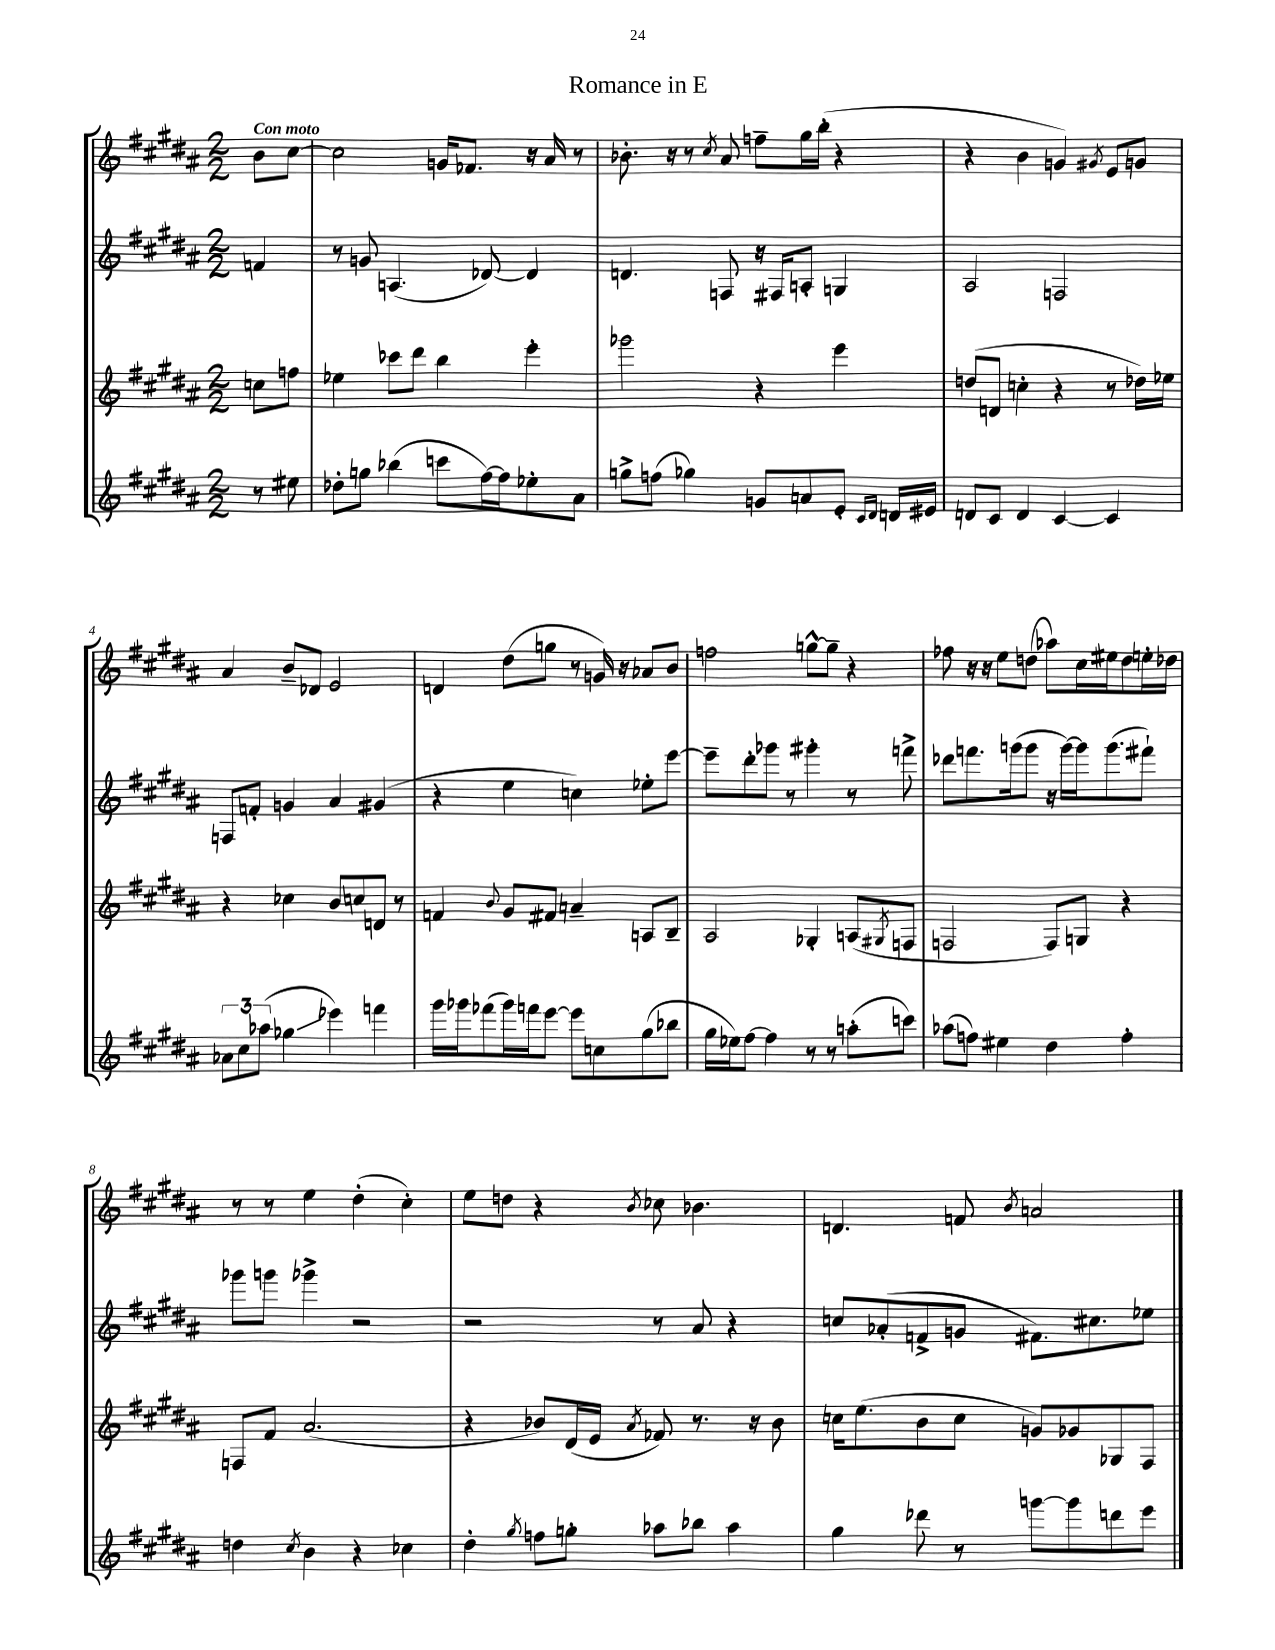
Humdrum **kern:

**kern	**kern	**kern	**kern
*staff4	*staff3	*staff2	*staff1
*clefG2	*clefG2	*clefG2	*clefG2
*k[f#c#g#d#a#]	*k[f#c#g#d#a#]	*k[f#c#g#d#a#]	*k[f#c#g#d#a#]
*M2/2	*M2/2	*M2/2	*M2/2
8r	8cc	4f	8b
8ee#	8ff	.	[8cc#
=	=	=	=
8dd-'	4ee-	8r	2cc#]
8gg	.	8g	.
(4bb-	8ccc-	(4.A	.
.	8ddd#	.	.
8ccc	4bb	.	16g
.	.	.	8.f-
[16ff#)	.	[8d-)	.
16ff#]	.	.	.
8ee-'	4eee'	4d-]	16r
.	.	.	16a#
8a#	.	.	8r
=	=	=	=
8gg^	2ggg-	4.d	8.b-'
(8ff	.	.	.
.	.	.	16r
4gg-)	.	.	8r
.	.	.	8qcc#
.	.	8F	8a#
8g	4r	16r	8ff~
.	.	16F#	.
8a	.	8A'	16gg#
.	.	.	(16bb'
8e'	4eee	4G	4r
16qqc#	.	.	.
16qqd#	.	.	.
16d	.	.	.
16e#	.	.	.
=	=	=	=
8d	(8dd	2A#	4r
8c#	8d	.	.
4d	4cc'	.	4b
[4c#	4r	2F	4g)
.	.	.	8qg#
4c#]	8r	.	8e
.	16dd-)	.	8g
.	16ee-	.	.
=	=	=	=
12a-	4r	8F	4a#
12cc#	.	.	.
.	.	8f'	.
(12aa-	.	.	.
4gg-	4cc-	4g	8b~
.	.	.	8d-
4eee-)	8b	4a#	2e
.	8cc	.	.
4fff	8d	(4g#	.
.	8r	.	.
=	=	=	=
16ggg#	4f	4r	4d
16ggg-	.	.	.
(8fff-	.	.	.
.	8qqb	.	.
16ggg-)	8g#	4ee	(8dd#
16fff	.	.	.
[8eee	8f#	.	8gg
8eee]	4a~	4cc)	8r
8cc	.	.	16g)
.	.	.	16r
(8gg#	8A	8ee-'	8a-
8bb-	8B~	[8eee	8b
=	=	=	=
16gg#	2A#	8eee~]	2ff
16ee-)	.	.	.
[8ff#	.	8ddd#'	.
4ff#]	.	8ggg-	.
.	.	8r	.
8r	4G-'	4ggg#'	[8gg^^
8r	.	.	8gg~]
(8aa'	(8A	8r	4r
.	8qG#	.	.
8ccc)	8F	8fff^	.
=	=	=	=
(8aa-	2F	8ddd-	8ff-
8ff)	.	8.fff	16r
.	.	.	16r
4ee#	.	.	8ee
.	.	(16ggg	.
.	.	8ggg	(8dd
4dd#	8F)	16r	8aa-)
.	.	[16ggg)	.
.	8G	16ggg]	16cc#
.	.	(8.ggg	16ee#
4ff'	4r	.	8dd
.	.	8fff#`)	16ee'
.	.	.	16dd-
=	=	=	=
4dd	8F	8ggg-	8r
.	8f#	8ggg	8r
8qcc#	.	.	.
4b	(2.a#	4ggg-^	4ee
4r	.	2r	(4dd#'
4cc-	.	.	4cc#')
=	=	=	=
4dd#'	4r	2r	8ee
.	.	.	8dd
8qgg#	.	.	.
8ff	8b-)	.	4r
8gg'	(16d#	.	.
.	16e	.	.
.	8qa#	.	8qb
8aa-	8f-)	8r	8cc-
8bb-	8.r	8a#	4.b-
4aa-	.	4r	.
.	16r	.	.
.	8b-	.	.
=	=	=	=
4gg#	16cc	8cc	4.d
.	(8.ee	.	.
.	.	(8a-'	.
8ddd-	8b	8f^	.
8r	8cc	8g	8f
.	.	.	8qb
[8ggg	8g)	8.f#)	2a
8ggg]	8g-	.	.
.	.	8.cc#	.
8ddd	8G-	.	.
8eee	8F#	8ee-	.
==	==	==	==
*-	*-	*-	*-
